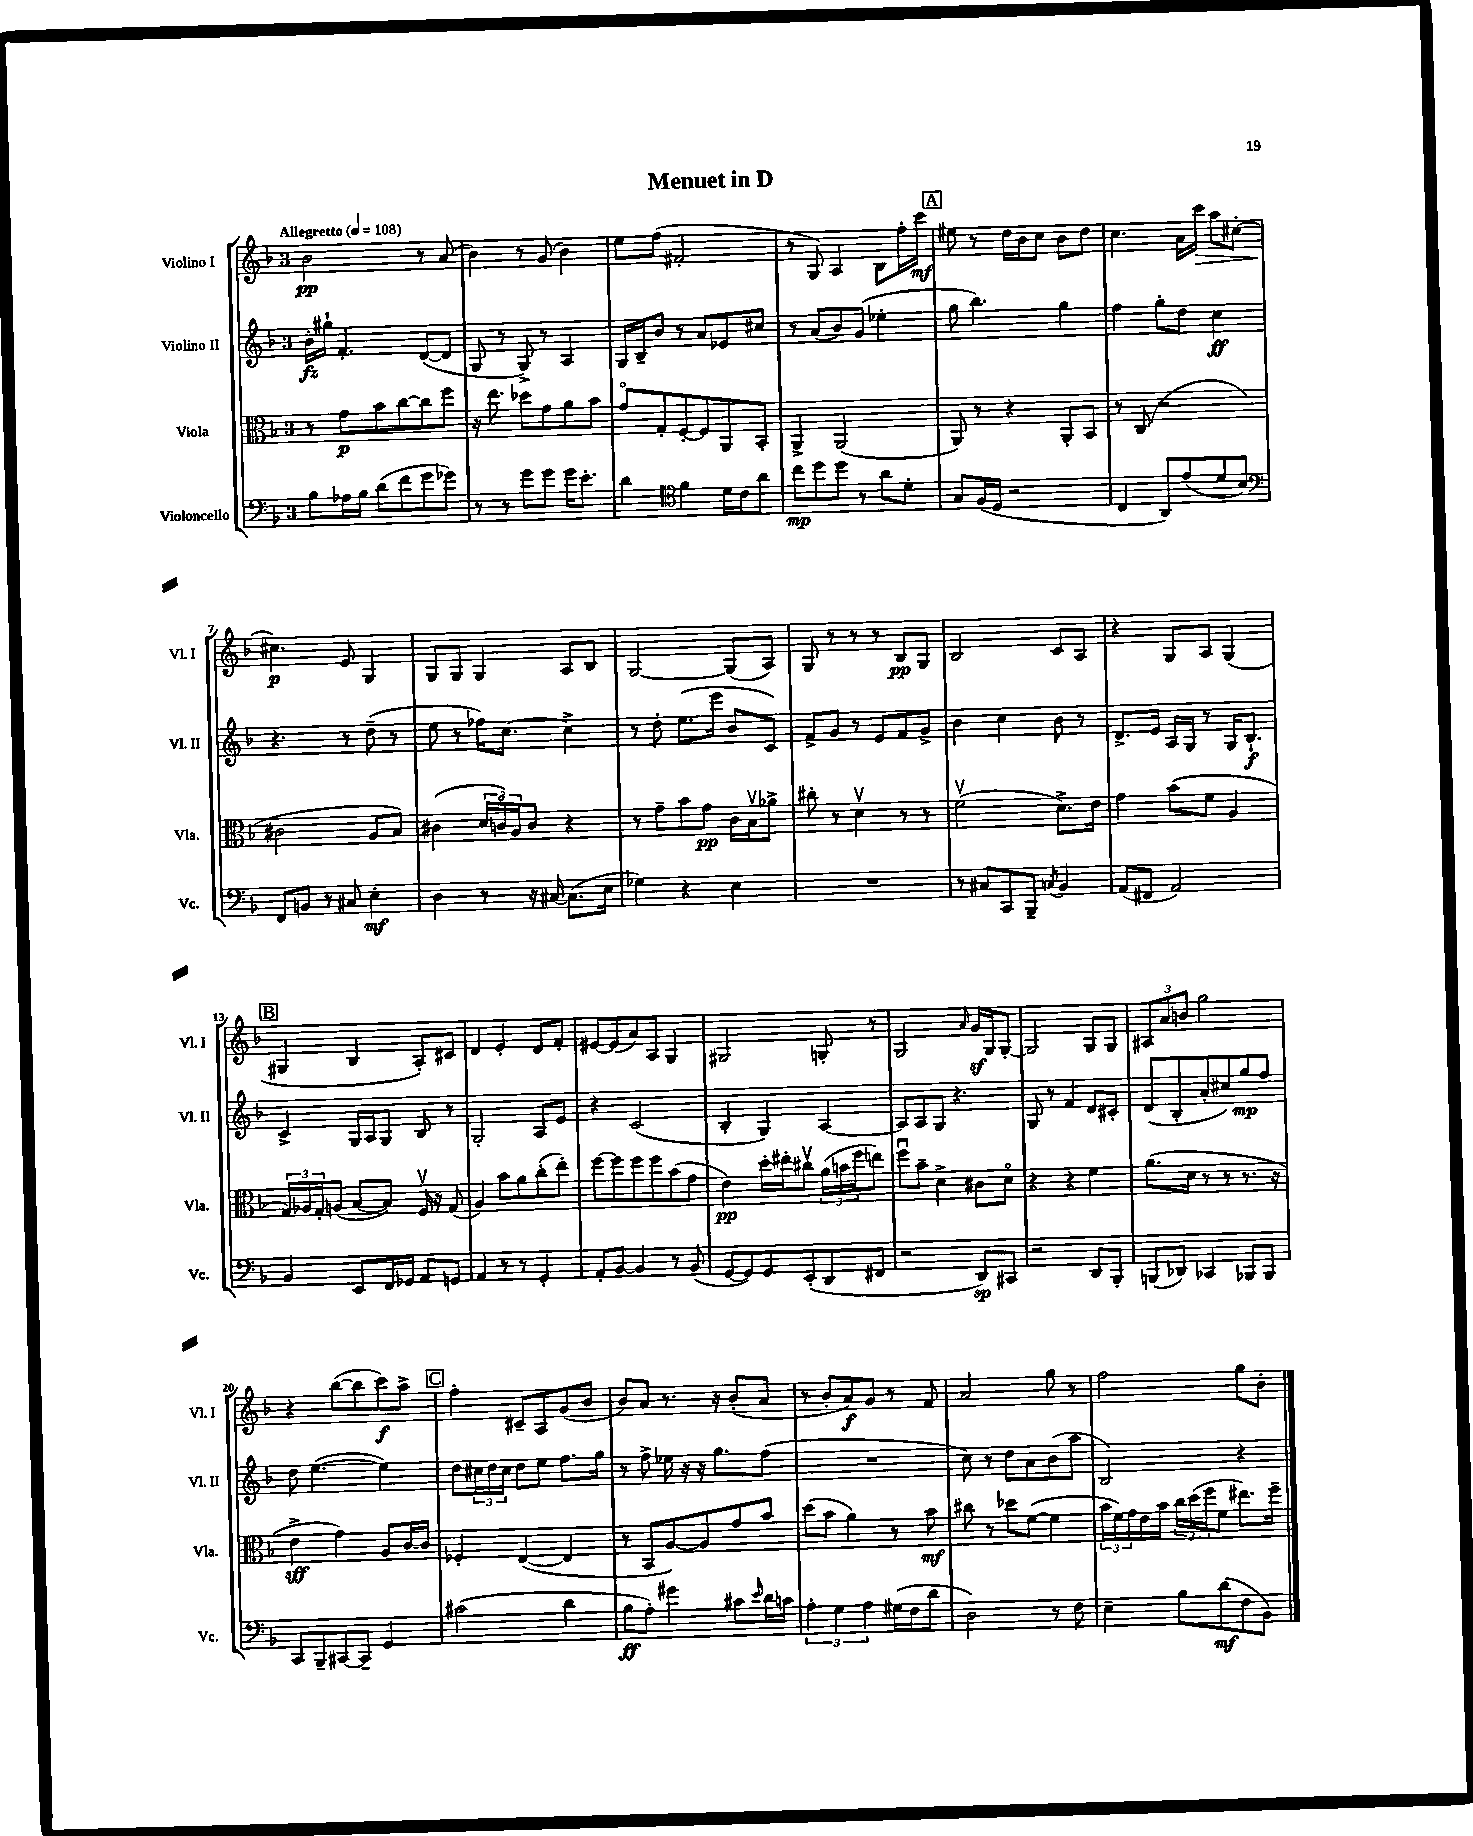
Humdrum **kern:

**kern	**kern	**kern	**kern
*staff4	*staff3	*staff2	*staff1
*clefF4	*clefC3	*clefG2	*clefG2
*k[b-]	*k[b-]	*k[b-]	*k[b-]
*M3/4	*M3/4	*M3/4	*M3/4
*MM108	*MM108	*MM108	*MM108
8B-	8r	16b-'	2b-
.	.	16gg#`	.
16A-	8g	4.f'	.
16B-	.	.	.
(8d	8b-	.	.
8f	[8cc	.	.
8g	8cc]	([8d	8r
8g-)	8ff	8d]	(8a
=	=	=	=
8r	16r	8G	4b-)
.	8.ee	.	.
8r	.	8r	.
8g	8dd-	8G^)	8r
8g	8g	8r	(8g
16g	8a	4A	4b-)
8.e'	.	.	.
.	8b-	.	.
=	=	=	=
4d	8go	16G	8ee
.	.	16B-~	.
.	8G'	8b-	(8ff
*clefC4	*	*	*
4f	[8F'	8r	2f#'
.	8F]	8a	.
16d	8AA	8e-	.
16c	.	.	.
8a	8BB-'	8cc#	.
=	=	=	=
8cc	4AA^	8r	8r
8dd	.	(8a	8G)
8dd	(2AA	8b-)	4A
8r	.	(8g	.
8a	.	4ee-'	8B-
8d'	.	.	16ff'
.	.	.	16ccc
=	=	=	=
8G	8AA)	8gg	8ee#
(16F	8r	4.bb-)	8r
16D	.	.	.
2r	4r	.	16dd
.	.	.	16b-
.	.	.	8cc
.	8AA'	4gg	8b-
.	8BB-	.	8dd
=	=	=	=
4C	8r	4ff	4.cc
.	(8C	.	.
8AA)	2r	8gg'	.
(8e	.	8dd	16a
.	.	.	16ccc
8d	.	4cc	8aa
8B-)	.	.	[8cc#'
=	=	=	=
*clefF4	*	*	*
8FF	2c#	4.r	4.cc#]
8BB	.	.	.
8r	.	.	.
8C#	.	8r	8e
4E'	8A	(8dd~	4G
.	8B-)	8r	.
=	=	=	=
4D	(4c#	8ee	8G
.	.	8r	8G
8r	24d	16ff-)	4G
.	24co)	.	.
.	.	[8.cc	.
.	24A	.	.
16r	8c	.	.
[16C#	.	.	.
(8.C#]	4r	4cc^]	8A
.	.	.	8B-
16E	.	.	.
=	=	=	=
4G-)	8r	8r	[2G
.	8g~	8dd'	.
4r	8b-	(8.ee	.
.	8g	.	.
.	.	16eee	.
4E	16c	8b-	(8G]
.	16B-v	.	.
.	8a-^	8c)	8A)
=	=	=	=
2.r	8cc#'	8f^	8G
.	8r	8g	8r
.	4dv	8r	8r
.	.	8e	8r
.	8r	8f	8B-
.	8r	8g^	8G
=	=	=	=
8r	(2fv	4b-	2B-
8C#	.	.	.
8CC	.	4cc	.
8BBB-~	.	.	.
8qC	.	.	.
4BB-	8.d^)	8b-	8c
.	.	8r	8A
.	16e	.	.
=	=	=	=
(8AA	4g	8.d^	4r
8FF#	.	.	.
.	.	16e	.
2AA)	(8b-	16A	8G
.	.	16G	.
.	8f	8r	8A
.	4A	16G	(4G
.	.	8.B-`	.
=	=	=	=
4BB-	24G)	4c^	4G#
.	24A-	.	.
.	24G'	.	.
.	(8A	.	.
8EE	[8B-	16G	4B-
.	.	16A	.
16FF	8B-])	8G	.
16GG-	.	.	.
8AA	16Fv	8B-	8A')
.	16r	.	.
8GG	(8G	8r	8c#
=	=	=	=
4AA	4A)	2G'	4d
8r	8b-	.	4e'
8r	8a	.	.
4GG'	(8cc'	8A	8d
.	8ee')	8e	8f'
=	=	=	=
8AA'	[8ff	4r	[8e#
[8BB-	8ff]	.	(8e#]
4BB-]	8ff	(2c	8a)
.	8ff	.	8A
8r	(8b-	.	4G
(8BB-	8g	.	.
=	=	=	=
[8GG	4e)	4B-'	2G#
8GG])	.	.	.
8GG	16dd'	4G)	.
.	16ee#'	.	.
(8EE'	8cc#v	.	.
8DD	(24a	[4A	8G'
.	24b	.	.
.	24ff	.	.
8FF#	8ee)	.	8r
=	=	=	=
2r	8ffu	8A]	2G
.	8b-~	8A	.
.	4d^	8G	.
.	.	4.r	.
.	.	.	16qqa
8DD)	8c#	.	16g
.	.	.	16G
8CC#	8do	.	[8G'
=	=	=	=
2r	4r	8G	2G]
.	.	8r	.
.	4r	4f	.
8DD	4f	8d	8G
8BBB-'	.	8c#'	8G
=	=	=	=
(8BBB	(8.a	(8d	12A#
.	.	.	12a
8DD-)	.	8B-'	.
.	.	.	12b
.	16d	.	.
4CC-	8r	8a'	2gg
.	8r	8cc#)	.
8BBB-	8.r	8gg	.
8BBB-	.	8ff	.
.	16r	.	.
=	=	=	=
8CC	4e^	8dd	4r
8BBB-~	.	([4.ee	.
[8CC#	4g)	.	([8bb-
8CC#~]	.	.	8bb-]
4GG	8A	4ee])	8ccc)
.	[16c	.	8aa^
.	16c]	.	.
=	=	=	=
(2c#	4F-'	8dd	4ff'
.	.	24cc#	.
.	.	24dd	.
.	.	24cc#	.
.	([4E	8dd	8c#~
.	.	8ee	8A
4d	4E]	8.ff	(8g
.	.	.	8b-
.	.	16gg	.
=	=	=	=
8B-	8r	8r	8b-)
8A')	8BB-	8ff^	8a
4g#	[8A)	16ee-	8.r
.	.	16r	.
.	8A]	16r	.
.	.	8.gg	16r
8c#	8g	.	(8b-'
16qqe	.	.	.
16d	8b-	(8ff	8a
16c	.	.	.
=	=	=	=
6A'	(8dd	2.r	8r
.	8b-	.	8b-'
6G	.	.	.
.	4a)	.	8a)
6A	.	.	.
.	.	.	8g
(16G#	8r	.	8r
16F	.	.	.
8d	8b-	.	8f
=	=	=	=
2D)	8cc#	8cc)	2a
.	8r	8r	.
.	8dd-	8dd	.
.	([8f	8a	.
8r	4f]	(8b-	8gg
8F	.	8aa	8r
=	=	=	=
4E~	24b-	2B-)	2ff
.	24f)	.	.
.	24g	.	.
.	16e	.	.
.	16b-	.	.
8B-	24cc	.	.
.	(24dd	.	.
.	24ff	.	.
(8d	8f	.	.
8F	8.ee#)	4r	8gg
8BB-)	.	.	8b-'
.	16ff~	.	.
==	==	==	==
*-	*-	*-	*-
